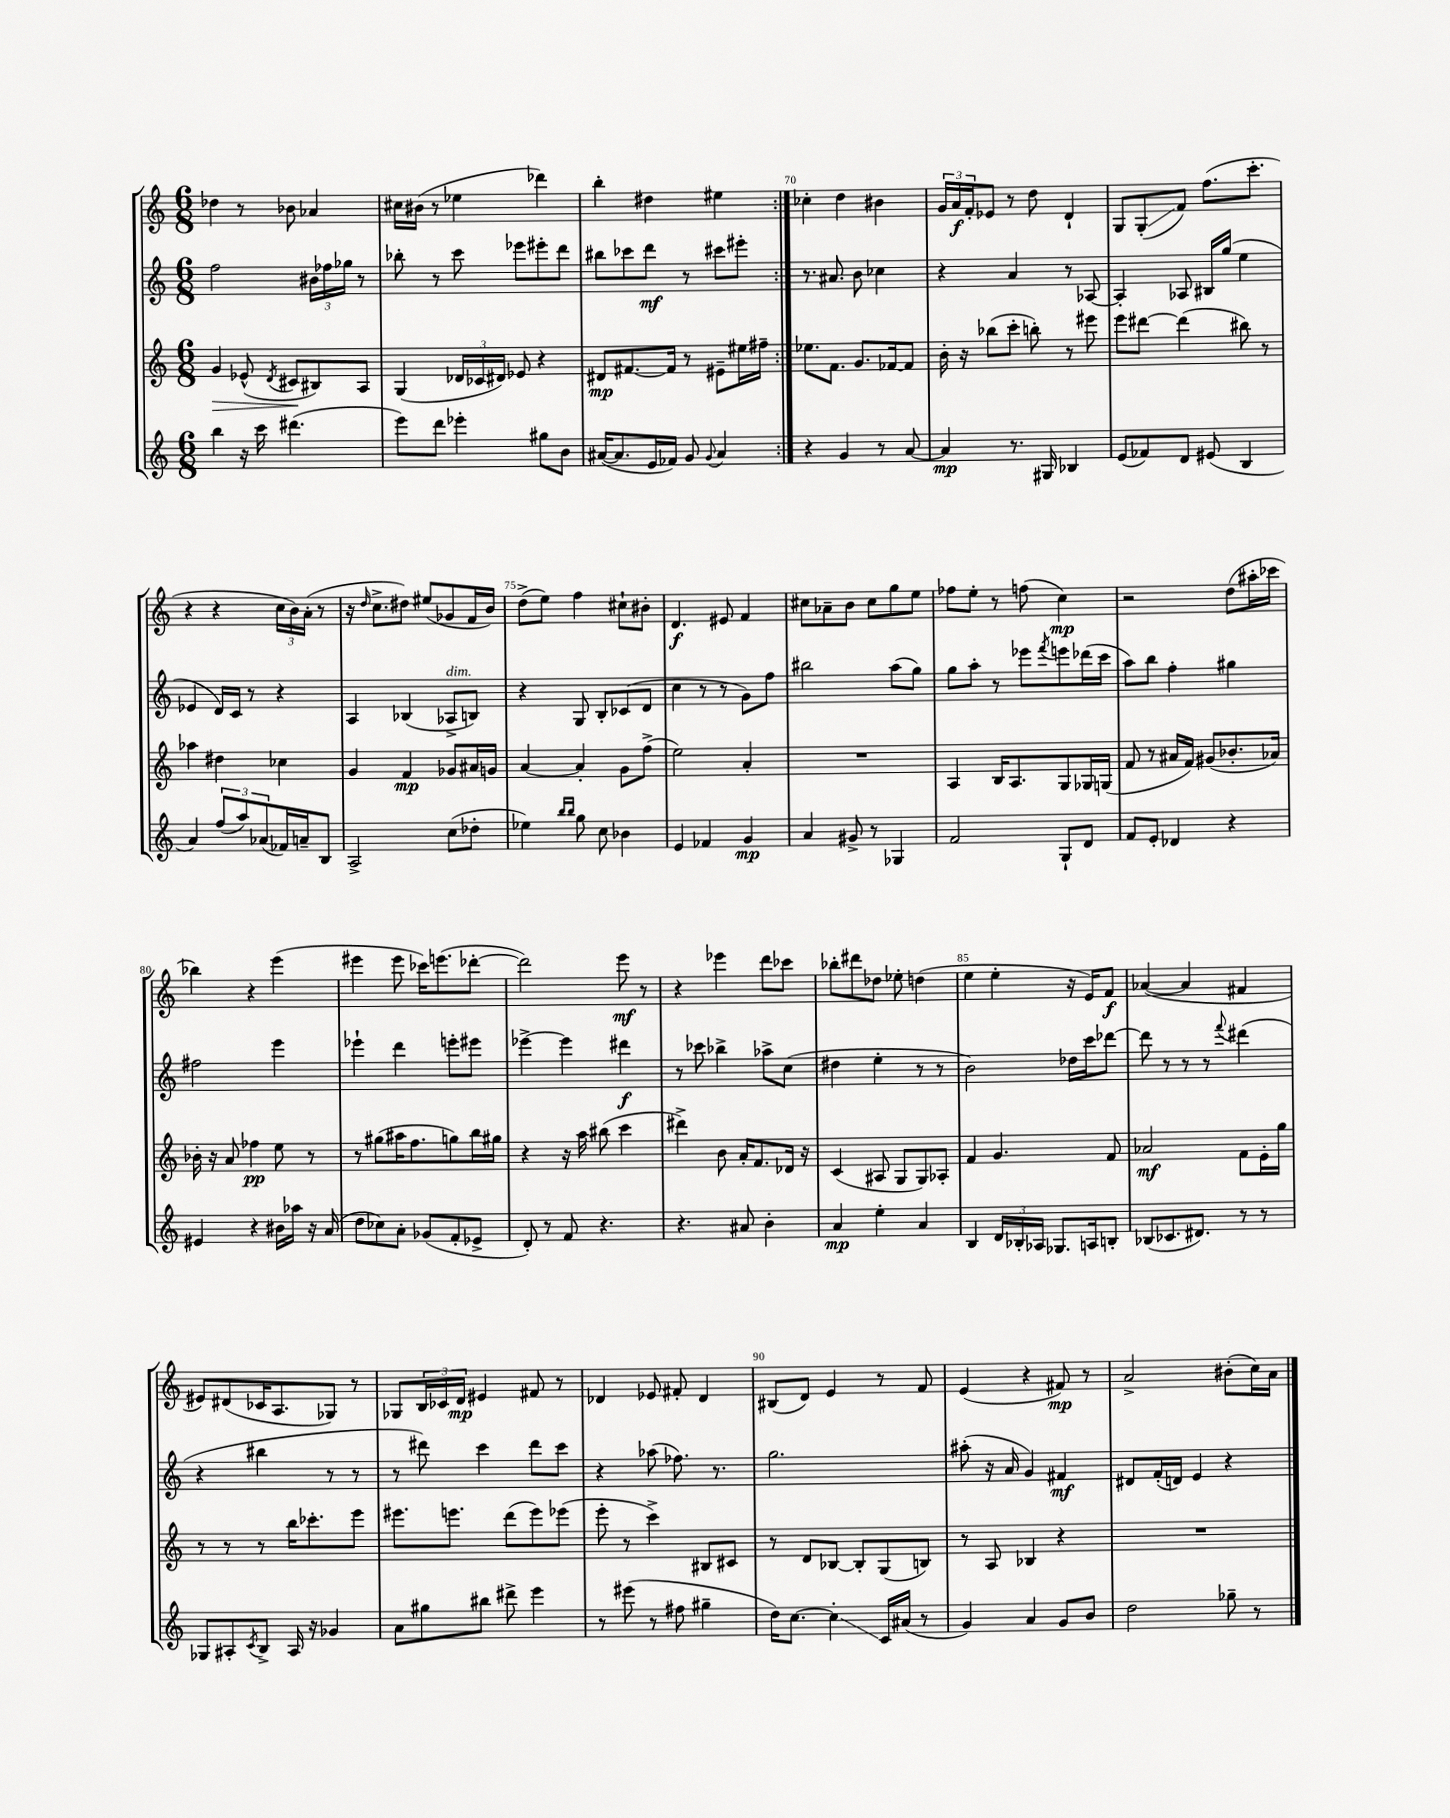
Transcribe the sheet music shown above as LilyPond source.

<<
\new StaffGroup <<
\new Staff = "s0" {
    \clef treble \key c \major \numericTimeSignature \time 6/8
    \repeat volta 2 { des''4 r8 bes'8 aes'4 |
    cis''16 bis'16( r8 ees''4 des'''4) |
    b''4-. dis''4 eis''4 | }
    ces''4-. d''4 bis'4 |
    \tuplet 3/2 { g'16 a'16\f f'16-. } ees'8 r8 d''8 d'4-! |
    g8 g8-.\glissando( f'8) f''8.( c'''8.-. |
    r4 r4 \tuplet 3/2 { c''16 b'16) a'16-.( } r8 |
    r16 \grace { d''16 } c''8.-> dis''8) eis''8( ges'8 f'16 b'16) |
    d''8->( e''8) f''4 cis''8-! bis'8-. |
    d'4.\f eis'8 f'4 |
    cis''8 aes'8-- b'8 cis''8 g''8 e''8 |
    fes''8 e''8-. r8 f''8( c''4\mp) |
    r2 d''8( ais''16-. ces'''16 |
    bes''4) r4 e'''4( |
    eis'''4 eis'''8 ces'''16) e'''8.( des'''8~-. |
    des'''2) e'''8\mf r8 |
    r4 ees'''4 d'''8 ces'''8 |
    bes''8-. dis'''8 des''8 ees''8-. d''4( |
    e''4 e''4-. r16 e'16) f'8\f |
    aes'4~( aes'4 fis'4 |
    eis'8) dis'8( ces'16 a8. ges8) r8 |
    ges8 \tuplet 3/2 { b16 ces'16 d'16\mp } eis'4 fis'8 r8 |
    des'4 ees'8 fis'8-. des'4 |
    bis8( d'8) e'4 r8 f'8 |
    e'4( r4 fis'8\mp) r8 |
    a'2-> bis'8-.( c''16) a'16 \bar "|." |
}
\new Staff = "s1" {
    \clef treble \key c \major \numericTimeSignature \time 6/8
    \repeat volta 2 { f''2 \tuplet 3/2 { bis'16 fes''16 ges''16 } r8 |
    bes''8-. r8 c'''8 ees'''8 eis'''8-. d'''8 |
    bis''8 ces'''8 d'''8\mf r8 cis'''8 eis'''8-. | }
    r8. ais'8. b'8 ces''4 |
    r4 a'4 r8 aes8~ |
    aes4-. aes8 bis16 g''16( e''4 |
    ees'4 d'16) c'16 r8 r4 |
    a4 bes4( aes8->^\markup { \italic "dim." } b8) |
    r4 g8 b8-. ces'8( d'8 |
    c''4 r8 r8 g'8) f''8 |
    bis''2 a''8( g''8) |
    g''8 a''8-. r8 ees'''8 \acciaccatura { f'''8 } e'''8 des'''16( c'''16 |
    a''8) b''8 f''4-. gis''4 |
    fis''2 e'''4 |
    ees'''4-! d'''4 e'''8-. eis'''8 |
    ees'''4~-> ees'''4 dis'''4\f |
    r8 ces'''8 bes''4-> aes''8-> c''8( |
    dis''4 e''4-. r8 r8 |
    b'2) des''16 c'''16 des'''8~ |
    des'''8 r8 r8 r8 \appoggiatura { f'''8 } dis'''4( |
    r4 bis''4 r8 r8 |
    r8 dis'''8) c'''4 dis'''8 c'''8 |
    r4 aes''8( fes''8.) r8. |
    g''2. |
    ais''8-.( r16 a'16 g'4) fis'4\mf |
    dis'8 f'16-.( d'16) e'4 r4 \bar "|." |
}
\new Staff = "s2" {
    \clef treble \key c \major \numericTimeSignature \time 6/8
    \repeat volta 2 { g'4\> ees'8-^( \acciaccatura { d'8 } cis'8\! bis8) a8 |
    g4( \tuplet 3/2 { des'16 ces'16 dis'16) } ees'8 r4 |
    dis'8\mp fis'8.~ fis'16 r8 eis'8-- eis''16 fis''16-- | }
    ees''8. f'8. g'8. fes'16~ fes'8 |
    b'16-. r16 bes''8( c'''8-. b''8-.) r8 eis'''8 |
    e'''8 dis'''8~ dis'''4( bis''8) r8 |
    aes''4 dis''4 ces''4 |
    g'4 f'4\mp ges'8 ais'16 g'16 |
    a'4~ a'4-. g'8 f''8->( |
    e''2) a'4-. |
    R2. |
    a4 b16 a8. g8 ges16 g16( |
    f'8 r8 ais'16 f'16) gis'8( bes'8.-. aes'16) |
    bes'16-. r16 a'8 fes''4\pp e''8 r8 |
    r8 gis''8( ais''16 f''8. g''8) b''16 gis''16 |
    r4 r16 a''16 bis''8( c'''4 |
    dis'''4->) b'8 a'16-. f'8. des'16 r16 |
    c'4( ais8 g8 g8) aes8-. |
    f'4 g'4. f'8 |
    aes'2\mf f'8 e'16-. g''16 |
    r8 r8 r8 b''16 ces'''8.-. e'''8 |
    eis'''8. e'''8. d'''8( e'''8) ees'''8( |
    e'''8-. r8 c'''4->) bis8 cis'8 |
    r8 d'8 bes8~ bes8-. g8( b8) |
    r8 a8 bes4 r4 |
    R2. \bar "|." |
}
\new Staff = "s3" {
    \clef treble \key c \major \numericTimeSignature \time 6/8
    \repeat volta 2 { b''4 r16 c'''16 dis'''4.( |
    e'''8) d'''8 ees'''4-. gis''8 b'8 |
    ais'16~( ais'8. e'16 fes'16) g'8 \appoggiatura { g'8 } ais'4 | }
    r4 g'4 r8 a'8~ |
    a'4\mp r8. gis16 bes4 |
    e'8( fes'8) d'8 eis'8( b4 |
    a'4) \tuplet 3/2 { f''8( a''8) aes'8( } fes'16) a'16-- b8 |
    a2-> c''8( des''8-. |
    ees''4) \grace { b''16 b''16 } g''8 c''8 bes'4 |
    e'4 fes'4 g'4\mp |
    a'4 gis'8-> r8 ges4 |
    f'2 g8-! d'8 |
    f'8 e'8-. des'4 r4 |
    eis'4 r4 bis'16 aes''16 r16 a'16( |
    d''8 ces''8) a'8-. ges'8( f'8-. ees'8-> |
    d'8-.) r8 f'8 r4. |
    r4. ais'8 b'4-. |
    a'4\mp e''4-. a'4 |
    b4 \tuplet 3/2 { d'16 bes16-. aes16 } ges8. a16 b8-. |
    bes8( ces'8. dis'8.) r8 r8 |
    ges8 ais8-. \acciaccatura { c'8 } b8-> ais16 r16 ges'4 |
    a'8 gis''8 bis''8 dis'''8-> e'''4 |
    r8 eis'''8( r8 fis''8 gis''4-- |
    d''16) c''8.~ c''4-.\glissando c'16 ais'16( r8 |
    g'4) a'4 g'8 b'8 |
    d''2 ges''8-- r8 \bar "|." |
}
>>
>>
\layout { \context { \Score currentBarNumber = #67 \override BarNumber.break-visibility = ##(#f #t #t) barNumberVisibility = #(every-nth-bar-number-visible 5) } }
